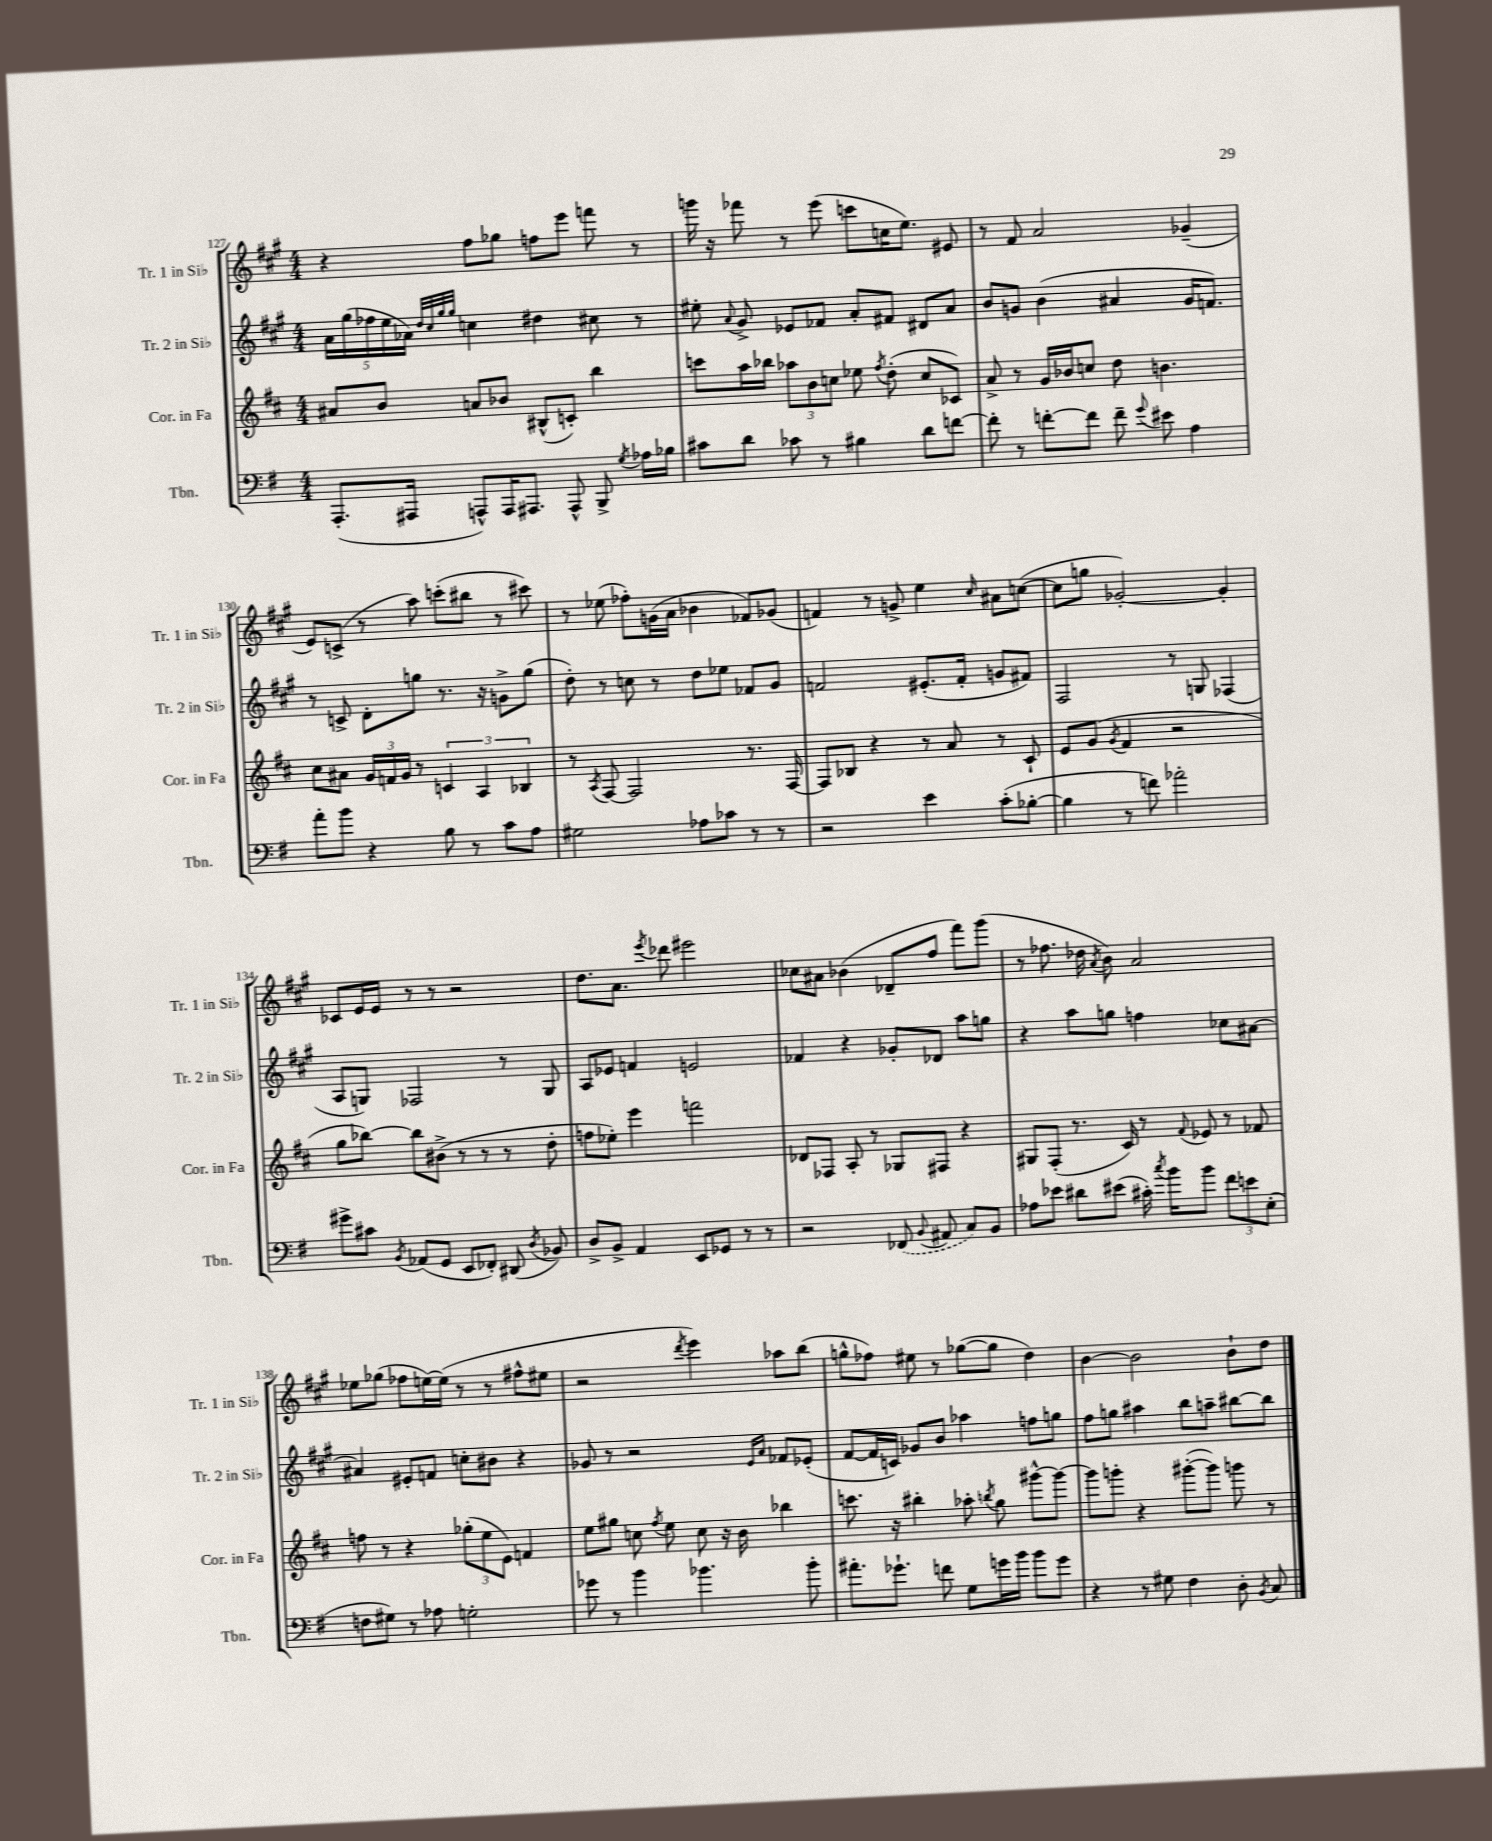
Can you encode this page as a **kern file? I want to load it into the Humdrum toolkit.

**kern	**kern	**kern	**kern
*staff4	*staff3	*staff2	*staff1
*clefF4	*clefG2	*clefG2	*clefG2
*k[f#]	*k[f#c#]	*k[f#c#g#]	*k[f#c#g#]
*M4/4	*M4/4	*M4/4	*M4/4
(8.AAA'/L	8a#/L	20a\LL	4r
.	.	(20gg#\	.
.	.	20ff-\	.
.	8b/J	.	.
.	.	20ee\	.
16AAA#/Jk	.	.	.
.	.	20a-\JJ)	.
.	.	32qqdd/LLL	.
.	.	32qqcc#/	.
.	.	32qqgg#/	.
.	.	32qqgg#/JJJ	.
8AAA^^/L)	8a/L	4cc\	8ff#\L
16AAA/K	8b-/J	.	8gg-\J
8.AAA#/J	.	.	.
.	(8B#^^/L	4dd#\	8ff\L
8AAA#^^/	8c'/J)	.	8eee\J
8BBB^/	4bb\	8cc#\	8fff\
8qG/	.	.	.
16A-\LL	.	8r	8r
16B-\JJ	.	.	.
=	=	=	=
8c#\L	8ccc\L	8ee#'\	16ggg\
.	.	.	16r
.	.	8qqa/	.
8d\J	16aa\L	8g#^/	8fff-\
.	16bb-\JJ	.	.
8c-\	12aa-\L	8e-/L	8r
.	12b\	.	.
8r	.	8f-/J	(8eee\
.	12cc\J	.	.
4B#\	8ee-\	8a'/L	8ccc\L
.	8qff#/	.	.
.	(8dd'\	8f#/J	16cc\K
.	.	.	8.ee\J)
8d\L	8cc/L	8d#/L	.
[8f\J	8c-/J)	8a/J	8e#/
=	=	=	=
8f'\]	8a^/	8b/L	8r
8r	8r	8g/J	8f#/
[8f'\L	16g/LL	(4b\	2a/
.	16b-/J	.	.
8f\]J	8cc/J	.	.
8f~\	8dd\	4a#/	.
8qqg/	.	.	.
8e#\	4.b\	.	.
4A\	.	16g/LK	(4g-~/
.	.	8.f/J)	.
=	=	=	=
8a'\L	8cc#\L	8r	8e/L)
8b\J	8a#\J	8c^/	(8c^/J
4r	24g/LL	8d'\L	8r
.	24f/	.	.
.	24g/JJ	.	.
.	8r	8gg\J	8aa\)
8B\	6c/	8.r	(8ccc'\L
8r	.	.	8bb#\J
.	6A/	.	.
.	.	16r	.
8c\L	.	8g^\L	8r
.	6B-/	.	.
8A\J	.	(8gg\J	8ccc#\)
=	=	=	=
2G#\	8r	8dd'\)	8r
.	8qA/	.	.
.	[8F#/	8r	(8ee-\
.	2F#/]	8cc\	8ff-'\L)
.	.	8r	(16g\L
.	.	.	16a\JJ
8A-\L	.	8dd\L	4b-\
8c-\J	.	8ee-\J	.
8r	8.r	8f-/L	8f-/L)
8r	.	8g#/J	(8g-/J
.	[16F#/	.	.
=	=	=	=
2r	8F#/]L	2f/	4f/)
.	8B-/J	.	.
.	4r	.	8r
.	.	.	8g^/
4e\	8r	(8.e#'/L	4ee\
.	8a/	.	.
.	.	16f'/Jk	.
.	.	.	16qqcc#/
(8c'\L	8r	8g/L	8a#\L
[8B-'\J	8c#`/	8f#/J)	([8cc\J
=	=	=	=
4B-\]	8e/L	2F#/	8cc\]L
.	(8g/J	.	8gg\J
.	8qg/	.	.
8r	4f#/	.	[2g-'/)
8f\)	.	.	.
2a-'\	2r	8r	.
.	.	8G/	.
.	.	(4F-/	4g-'/]
=	=	=	=
8g#^\L	8gg\L	8A/L	8c-/L
8c#\J	[8bb-\J)	8G/J)	16e/L
.	.	.	16e/JJ
8qBB/	.	.	.
(8AA-/L	8bb-\]L	2F-/	8r
8GG/J	(8b#^\J	.	8r
8EE/L	8r	.	2r
8FF-'/J)	8r	.	.
(8DD#/	8r	8r	.
8qD/	.	.	.
8BB-/)	8dd'\	8G/	.
=	=	=	=
8D^/L	8ff\L	8A/L	8.dd\L
8BB^/J	8ee-'\J)	8e-/J	.
.	.	.	8.a\J
4AA/	4eee\	4f/	.
.	.	.	8qeee/
.	.	.	8ddd-\
8EE/L	2fff\	2e/	2eee#\
8GG-/J	.	.	.
8r	.	.	.
8r	.	.	.
=	=	=	=
2r	8d-/L	4f-/	8cc-\L
.	8F-/J	.	8a#\J
.	8A'/	4r	(4b-\
.	8r	.	.
(8FF-/	8G-/L	8g-'/L	8d-~/L
8qqBB/	.	.	.
8AA#/	8F#/J	8d-/J	8ff#/J
8C/L)	4r	8aa\L	8fff#\L)
8BB/J	.	8gg\J	(8ggg#\J
=	=	=	=
8A-\L	8G#/L	4r	8r
8e-\J	(8F#'/J	.	8.ff-\
8d#\L	8.r	8aa\L	.
.	.	.	16dd-\
.	.	.	8qa/
(8e#\J	.	8gg\J	8b\)
.	16c#/)	.	.
16c#'\)	8r	4ff\	2a/
8qcc/	.	.	.
16b\LK	.	.	.
.	8qqf#/	.	.
8b\J	8e-/	.	.
12f#\L	8r	8cc-\L	.
12e\	.	.	.
.	8f-/	[8a#\J	.
(12E'\J	.	.	.
=	=	=	=
8F\L	8ff\	4a#/]	8ee-\L
8G#\J)	8r	.	(8gg-\J
8r	4r	8e#'/L	8ff-\L
8A-\	.	8f/J	[16ee\L)
.	.	.	(16ee\]JJ
2G'\	(12gg-'\L	8cc'\L	8r
.	12ee\	.	.
.	.	8b#\J	8r
.	12e\J)	.	.
.	4f/	4r	8ff#^^\L
.	.	.	8ee#\J
=	=	=	=
8g-\	8ee\L	8g-/	2r
8r	8gg#\J	8r	.
4b\	8cc\	2r	.
.	8qff#/	.	.
.	8ee\	.	.
.	.	.	8qddd/
4.b-\	8cc\	.	4eee\)
.	16r	.	.
.	16b\	.	.
.	.	16qqe/LL	.
.	.	16qqa/JJ	.
.	4bb-\	8f-/L	8aa-\L
8b-'\	.	(8e-'/J	(8bb\J
=	=	=	=
8.a#'\L	8.ccc\	[8f#/L	8gg^^\L
.	.	16f#/]L	8ff-\J)
8.g-`\J	16r	16c/JJ)	.
.	4bb#'\	8g-/L	8ee#\
8f\	.	8b/J	8r
8G\L	8aa-'\	4aa-\	([8gg-\L
.	8qbb/	.	.
16g\L	8gg\	.	8gg-\]J
16b\JJ	.	.	.
8b\L	[8ggg#^^\L	8ff\L	4dd\)
8g\J	8ggg#\_J	8gg\J	.
=	=	=	=
4r	8ggg#\]L	8ff#\L	[4b\
.	8ggg'\J	8gg\J	.
8r	4r	4aa#\	2b\]
8G#\	.	.	.
4F#\	([8ggg#'\L	8bb\L	.
.	8ggg#\]J)	8aa~\J	.
8D'\	8ggg\	[8bb#\L	8b`\L
8qBB/	.	.	.
8C/	8r	8bb#\]J	8dd\J
==	==	==	==
*-	*-	*-	*-
